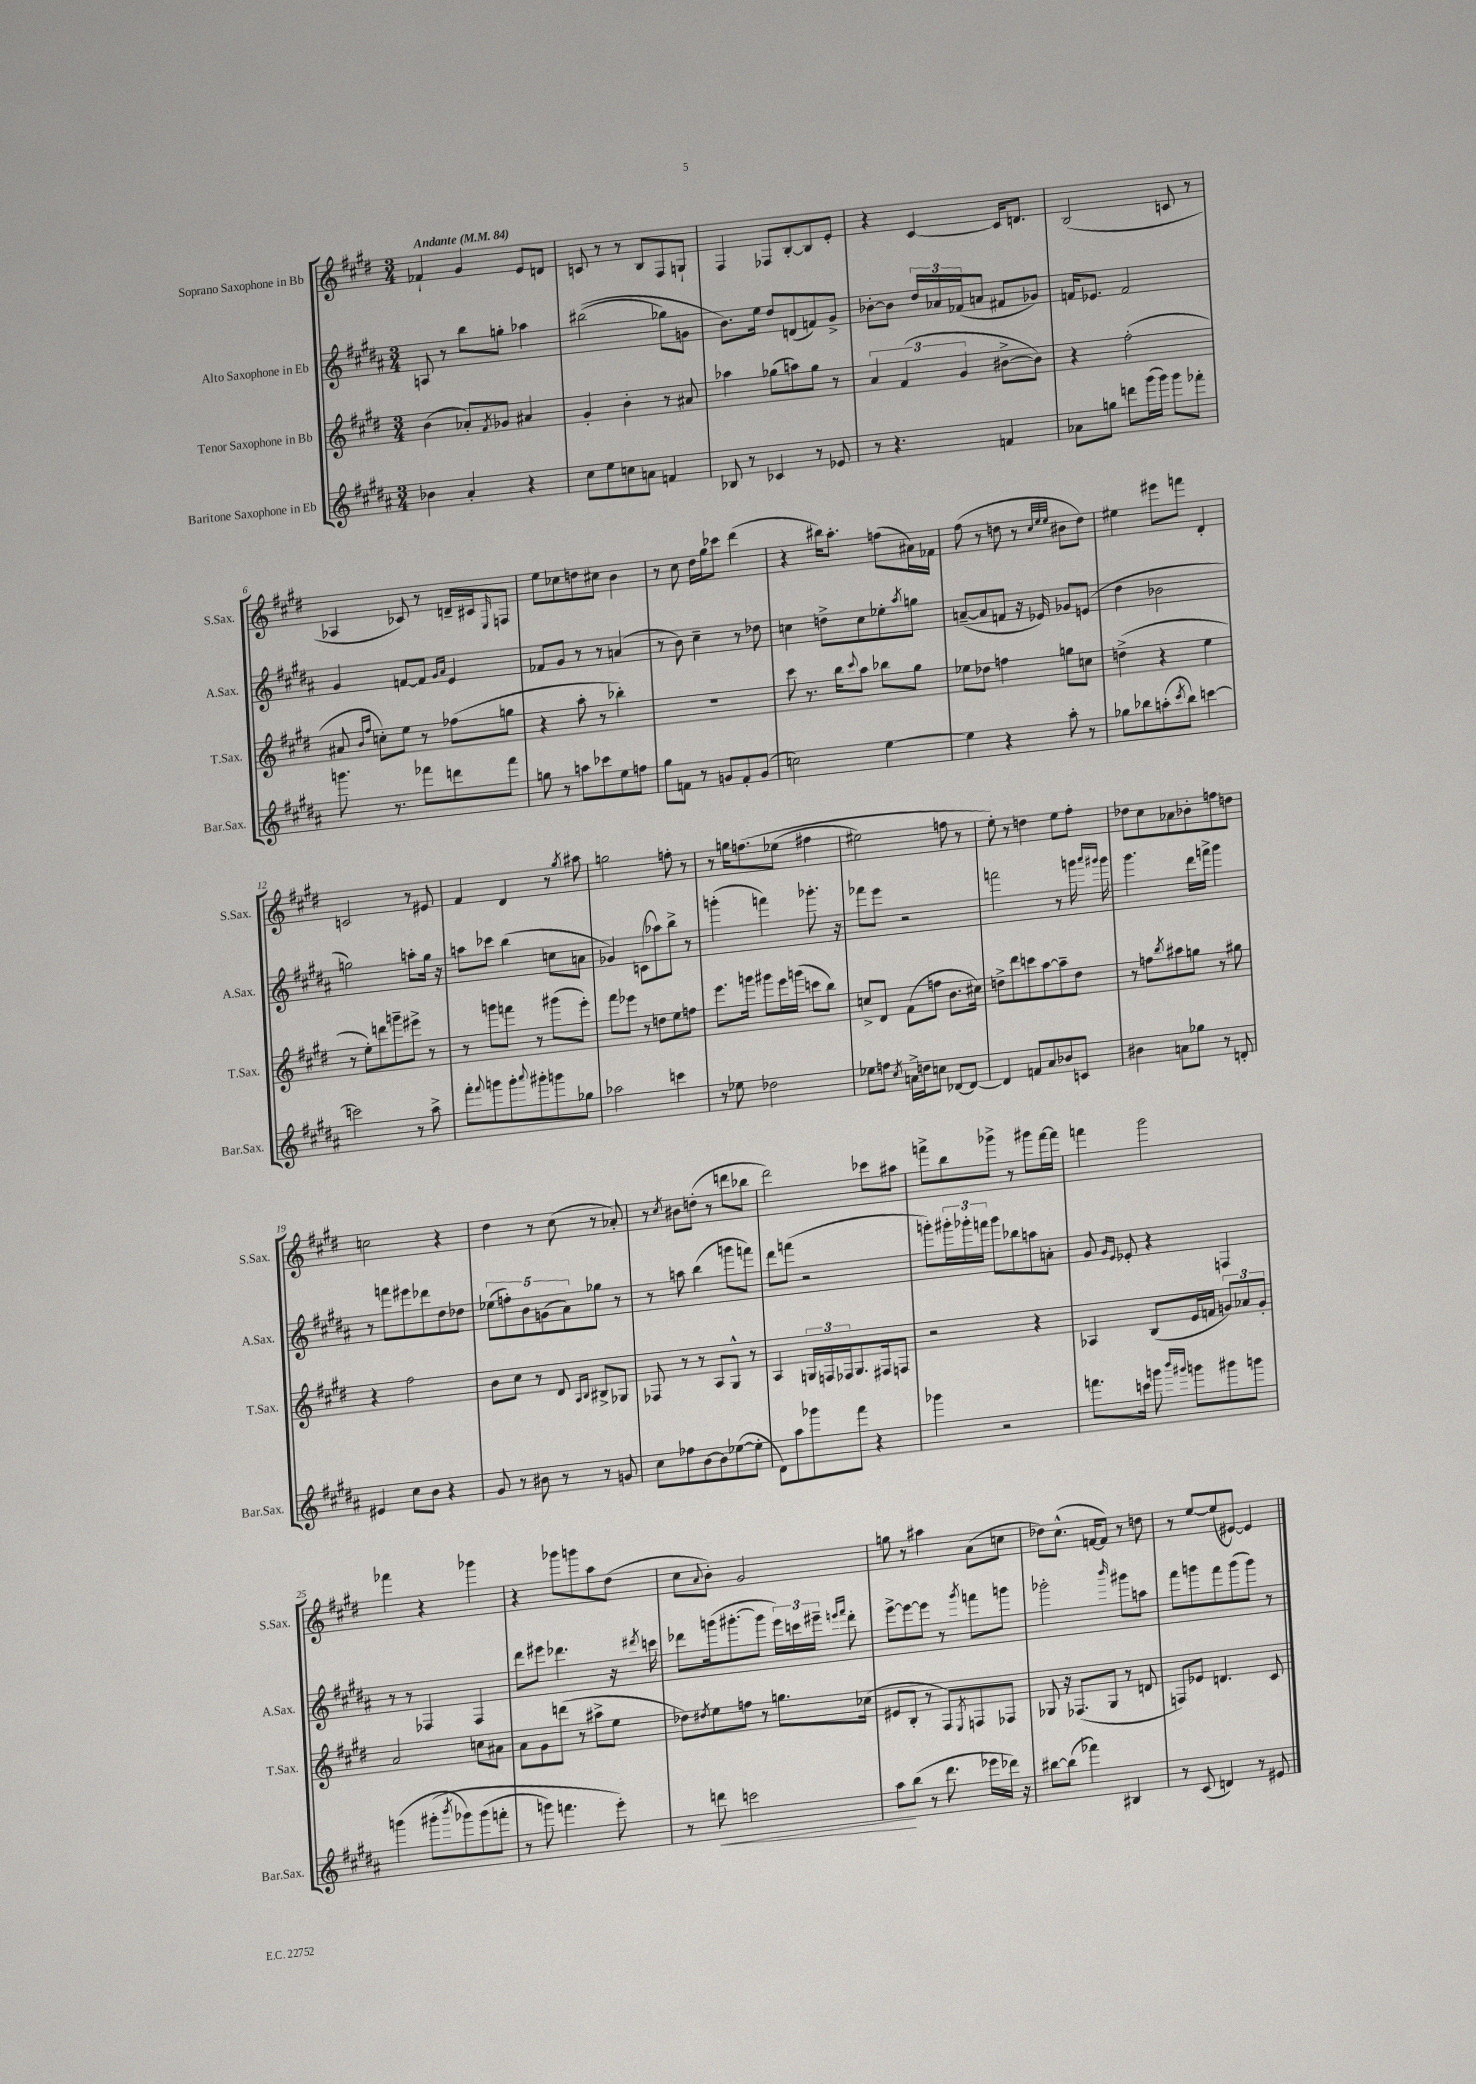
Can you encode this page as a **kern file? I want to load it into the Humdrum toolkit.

**kern	**kern	**kern	**kern
*staff4	*staff3	*staff2	*staff1
*clefG2	*clefG2	*clefG2	*clefG2
*k[f#c#g#d#a#]	*k[f#c#g#d#]	*k[f#c#g#d#a#]	*k[f#c#g#d#]
*M3/4	*M3/4	*M3/4	*M3/4
*MM84	*MM84	*MM84	*MM84
4b-	(4b	8A	4f-`
.	.	8r	.
4a#'	8a-')	8bb	4g#
.	8qf#	.	.
.	8g-	8gg'	.
4r	4a#	4aa-	8e
.	.	.	8d
=	=	=	=
8cc#	4g#'	&((2bb#	8c
8ee	.	.	8r
8cc	4b'	.	8r
8a	.	.	8B
4f	8r	8gg-)	8F#
.	8a#	8g	8G`
=	=	=	=
8B-	4aa-	8.b&)	4F#
8r	.	.	.
.	.	16ee	.
4c-	(8gg-	8dd#	8F-
.	8aa)	(8d	[8B'
8r	8gg-	8f)	8B]
8e-	8r	8g#^	8e'
=	=	=	=
8r	6a	[8b-'	4r
4.r	.	8b-]	.
.	(6f#	.	.
.	.	24dd#	[4c#
.	.	24a-	.
.	6g#	(24f-	.
.	.	8a	.
4f	[8b#^	8f#	16c#]
.	.	.	8.d
.	8b#])	8g-)	.
=	=	=	=
8a-	4r	16f	(2B
.	.	8.e-	.
8gg	.	.	.
8ddd	(2ff#'	2f	.
(16ggg#	.	.	.
16ggg#)	.	.	.
8ggg#	.	.	8c
8fff-'	.	.	8r
=	=	=	=
8.ggg	8a#	4g#	4A-
.	16qqb	.	.
.	16qqff#	.	.
.	8cc')	.	.
8.r	.	.	.
.	8ee	[8f	8c-)
8fff-	8r	8f]	8r
.	.	16qqg#	.
.	.	16qqa#	.
8ddd	(8ff-	4e	16d~
.	.	.	16c#
.	.	.	16qqE
8fff-	8gg	.	8F
=	=	=	=
8gg	4r	8f-	8ee
8r	.	8g#	8cc-
8aa	8aa'	8r	8dd
8ccc-	8r	8r	8cc#
8ee	4bb-')	(4a	4b
8ff	.	.	.
=	=	=	=
8gg#	2.r	8r	8r
8f	.	8b)	8cc#
8r	.	4cc#~	16dd#
.	.	.	16gg#
8g	.	.	8ccc-
8f'	.	8r	(4ddd#
(8g	.	8dd-	.
=	=	=	=
2cc)	8ccc#	4cc	4r
.	8.r	.	.
.	.	8dd^	16bb#)
.	16bb	.	8.aa'
.	8qqccc#	.	.
.	8aa	8cc	.
[4ee	8bb-	8ee-'	(8ff
.	.	8qaa#	.
.	8gg#	8gg	16a#)
.	.	.	16f-
=	=	=	=
4ee]	8ee-	([8a~	(8ff#
.	8dd-	8a]	8r
4r	4ff	8f	8dd
.	.	16r	8r
.	.	16e-)	.
.	.	.	32qqcc#
.	.	.	32qqee
.	.	.	32qqee
8aa#'	8gg	8g-	8b#
8r	8cc	(8e	8dd)
=	=	=	=
8gg-	(4dd^	4dd#	4ee#
8bb-	.	.	.
(8aa'	4r	2b-	8eee#
8qccc#	.	.	.
8bb-)	.	.	8fff
[4ccc	4ee	.	4d#'
=	=	=	=
2ccc]	8r	2gg)	2c
.	8ee')	.	.
.	8ddd	.	.
.	8ggg~	.	.
8r	8eee#^	8aa'	8r
8aa#^	8r	16gg	8e#
.	.	16r	.
=	=	=	=
8fff#'	8r	8aa	4f#
8qqfff#	.	.	.
8ggg	8ggg	8ccc-	.
8ggg'	8fff	(4bb	4d#
8qqaaa#	.	.	.
8ggg#'	8r	.	.
8ggg	(8ggg#	8cc	8r
.	.	.	8qgg#
8gg-	8eee')	8a	8aa#
=	=	=	=
2aa-	8fff#	4g-)	2gg
.	8eee-	.	.
.	8r	(8c	.
.	8dd	8aa-)	.
4ccc	8ee	8bb^	8ff'
.	8ff	8r	8r
=	=	=	=
8r	8.eee	(4ggg'	8r
8ee-	.	.	16gg
.	16ggg	.	&(8.ff
2dd-	8ggg#	4fff)	.
.	16eee	.	(8ee-
.	(16ggg	.	.
.	8ccc	8.ggg-'	4ff#
.	8bb)	.	.
.	.	16r	.
=	=	=	=
8ee-	8cc^	8fff-	2ee#)
8ff	8d#	8eee	.
8qcc#	.	.	.
16a^	(8f#	2r	.
16dd	.	.	.
8cc	8ff	.	.
[8d-	8.b	.	8ff
8d-_	.	.	8r
.	16cc#)	.	.
=	=	=	=
4d-]	8dd^	2fff	8ee'&)
.	8ddd#	.	8r
8f	8ccc	.	4dd
8a#	[8aa	.	.
8b-	8aa~]	8r	8ee
8c	8dd	16ggg	8ff#'
.	.	16qqaaa#	.
.	.	16qqggg#	.
.	.	16ggg#	.
=	=	=	=
4b#	8r	4.ggg#	8dd-
.	8ff	.	8cc#
.	8qbb	.	.
8a	8aa#	.	8a-
8gg-	8gg	16ddd#	8b-'
.	.	16fff^	.
8r	8r	4ggg#	8ff
8d'	8gg#	.	8dd
=	=	=	=
4e#	4r	8r	2cc
.	.	8fff	.
8cc#	2ff#	8eee#	.
8b	.	8ddd-	.
4r	.	8dd#	4r
.	.	8dd-	.
=	=	=	=
8g#	8b	(10ee-	4dd#
.	.	10ff')	.
8r	8cc#	.	.
.	.	10b	.
8b#	8r	.	8r
.	.	(10g	.
8r	8d#	.	(8cc#
.	.	10a#)	.
.	16qqA	.	.
.	16qqB	.	.
8r	8B#^	8gg-	8r
8g	8G-	8r	8a-')
=	=	=	=
8cc#	8F-	8r	8r
.	.	.	8qcc#
8ff-	8r	8aa	8b#
[8b	8r	(4bb	(8dd'
8b]	8A	.	8r
([8ee-	8G#^^	8ggg	8ddd
8ee-']	8r	8fff)	8bb-
=	=	=	=
8d#)	4A	8ddd#	2ddd#)
8aa#	.	(8fff	.
8ggg-	24G	2r	.
.	24F	.	.
.	24F-	.	.
8fff#	8.G	.	.
4r	.	.	8ccc-
.	16F#	.	.
.	8F	.	8aa#
=	=	=	=
4ggg-	2r	8ggg')	8fff^
.	.	24ggg#'	8bb
.	.	24ggg-'	.
.	.	24fff	.
2r	.	8ggg-	8ggg-^
.	.	8bb-	8r
.	4r	8aa	8ggg#
.	.	8a'	[16fff
.	.	.	16fff]
=	=	=	=
8.fff	4A-	8g#	4fff
.	.	16qqg#	.
.	.	16qqe	.
.	.	8e-'	.
16ccc	.	.	.
8ggg	(8B	4r	2ggg#
16qqbbb	.	.	.
16qqggg#	.	.	.
8ggg	16e	.	.
.	16f	.	.
8ggg#	12g)	4F	.
.	12a-	.	.
8ggg	.	.	.
.	12g'	.	.
=	=	=	=
(4ggg	2a	8r	4fff-
.	.	8r	.
&(8ggg#'	.	4F-	4r
8qbbb	.	.	.
8ggg-)	.	.	.
(8ggg-	8cc	4F-	4ggg-
8fff'	8a#	.	.
=	=	=	=
8r	8a	8ddd#	4r
8ggg)	8g#	8eee#	.
4.fff	(8ddd	4.ddd-	8ggg-
.	8r	.	8ggg
.	8aa#^	.	8aa
8eee'&)	8ee	16r	(8dd#
.	.	8qddd#	.
.	.	16ccc	.
=	=	=	=
8r	8dd-)	8ddd-	8cc#
.	8qdd#	.	8qqa
8ddd	8ee	(16ggg	8b')
.	.	[8.ggg#'	.
2ccc	8ff	.	2g#
.	8r	8ggg#]	.
.	8.gg	24eee)	.
.	.	24ccc	.
.	.	24eee#~	.
.	.	16qqeee	.
.	.	16qqfff#	.
.	.	8ddd-'	.
.	(16cc-	.	.
=	=	=	=
8aa#	8e#	[8eee^	8gg
(8bb	8B'	8eee_	8r
8r	8r	8eee]	4aa#
8.ddd#	8F#)	8r	.
.	8qE	8qggg#	.
.	8F	8fff	(8a
16eee-	.	.	.
16ddd-)	8F-	8ggg	8cc
16r	.	.	.
=	=	=	=
[8bb#	8G-	2ggg-'	8dd-)
(8bb#]	16r	.	(8.cc#^^
.	(8.F-	.	.
4fff-)	.	.	.
.	.	.	[16f
.	8G-	.	8f])
.	.	16qqbbb	.
4B#	8r	8ggg#	8r
.	8d	8aa	8dd
=	=	=	=
8r	8F)	8fff#	8r
(8c#	8e-	8ggg	[8ee
4d)	4.d	8fff#	(8ee]
.	.	(8ggg	[8e#)
8r	.	8ggg)	4e#]
8e#	8c#	8r	.
==	==	==	==
*-	*-	*-	*-
